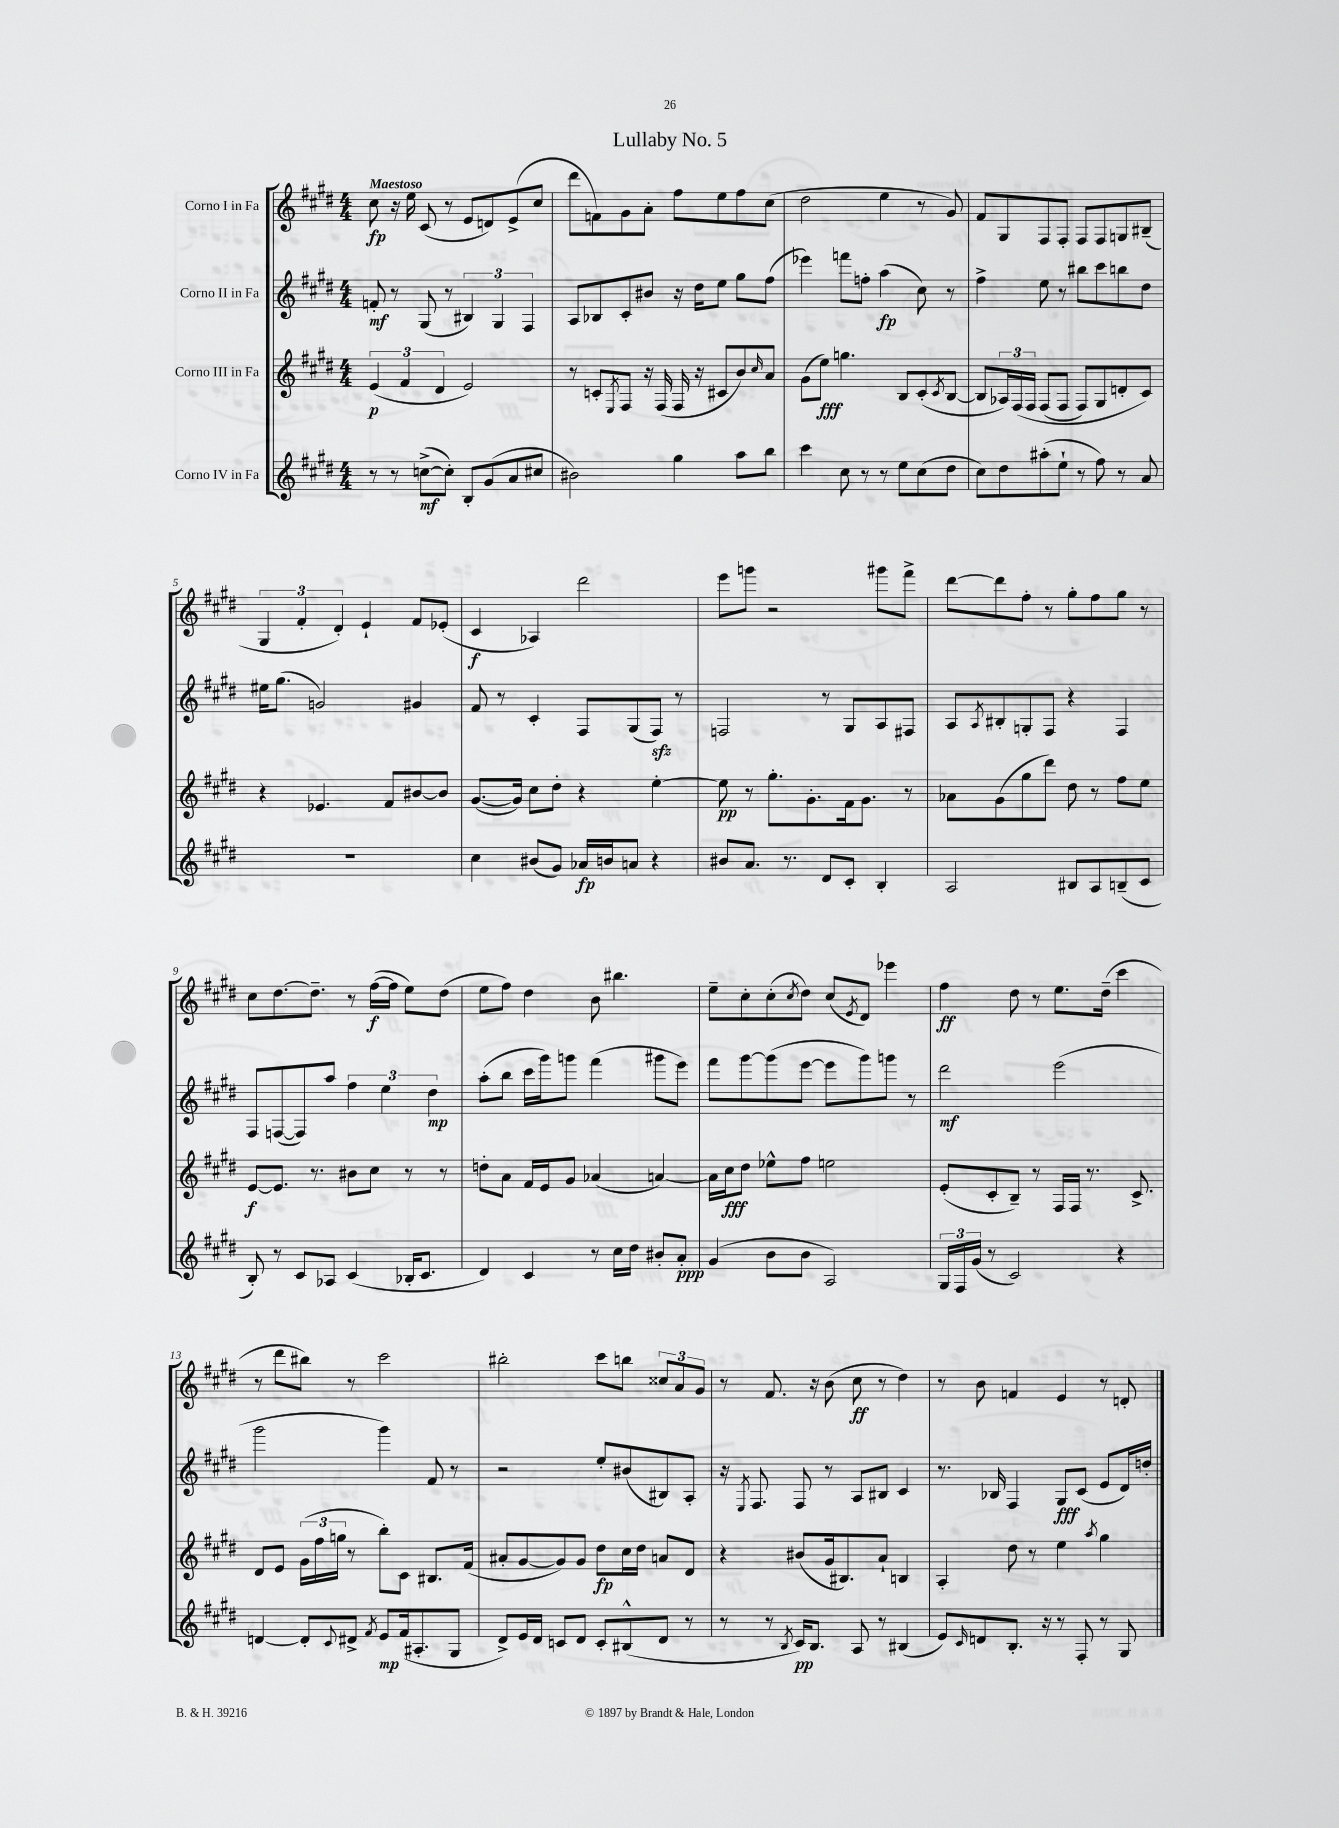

**kern	**kern	**kern	**kern
*staff4	*staff3	*staff2	*staff1
*clefG2	*clefG2	*clefG2	*clefG2
*k[f#c#g#d#]	*k[f#c#g#d#]	*k[f#c#g#d#]	*k[f#c#g#d#]
*M4/4	*M4/4	*M4/4	*M4/4
8r	(6e	8f'	8cc#
8r	.	8r	16r
.	6f#	.	.
.	.	.	16ee
([8cc^	.	(8G#	(8c#
.	6d#	.	.
8cc'])	.	8r	8r
8B'	2e)	6B#)	8e
(8g#	.	.	8d)
.	.	6G#	.
8a	.	.	(8e^
.	.	6F#	.
8cc#	.	.	8cc#
=	=	=	=
2b#)	8r	8A	8ddd#
.	8c'	8B-	8f)
.	8qE	.	.
.	8F#	8c#'	8g#
.	16r	8b#	8a'
.	(16F#	.	.
4gg#	16F#	16r	8ff#
.	16r	16dd#	.
.	8c#	8ee	8ee
8aa	8b)	8gg#	8ff#
.	16qqcc#	.	.
8bb	8a	(8ff#	(8cc#
=	=	=	=
4ccc#	(8g#	4eee-)	2dd#
.	8ee)	.	.
8cc#	4.gg	8fff	.
8r	.	8ff'	.
8r	.	(4aa	4ee
8ee	8B	.	.
(8cc#	(8c#'	8cc#)	8r
.	8qc#	.	.
8dd#	[8B	8r	8g#)
=	=	=	=
8cc#)	8B]	4ff#^	8f#
8dd#	24A-)	.	8G#
.	&(24F#	.	.
.	24F#	.	.
(8aa#'	(8F#	8ee	8F#
8ee`	8F#	8r	8F#'
8r	8F#)	8bb#	8F#
8ff#)	8G#	8ccc#	8F#
8r	8d'	8bb	8G
8a	8c#&)	8dd#	(8B#~
=	=	=	=
1r	4r	16ee#	6G#
.	.	(8.gg#	.
.	.	.	6f#'
.	4.e-	2g)	.
.	.	.	6d#')
.	.	.	4e`
.	8f#	.	.
.	[8b#	4g#	8f#
.	8b#]	.	(8e-'
=	=	=	=
4cc#	([8.g#	8f#	4c#
.	.	8r	.
.	16g#])	.	.
(8b#	8cc#	4c#'	4A-)
8g#)	8dd#'	.	.
16a-	4r	8F#	2ddd#
16b	.	.	.
8a	.	(8G#	.
4r	[4ee'	8F#)	.
.	.	8r	.
=	=	=	=
8b#	8ee]	2F	8eee
8.a	8r	.	8ggg
.	8.gg#'	.	2r
8.r	.	.	.
.	8.g#'	.	.
8d#	.	8r	.
8c#'	16f#	8G#	.
.	8.g#	.	.
4B'	.	8A	8ggg#
.	8r	8F#	8fff#^
=	=	=	=
2A	8a-	8A	[8ddd#
.	.	8qA	.
.	(8g#	8B#'	8ddd#]
.	8gg#	8G'	8ff#'
.	8ddd#)	8F#	8r
8B#	8dd#	4r	8gg#'
8A	8r	.	8ff#
(8B~	8ff#	4F#	8gg#
8c#	8ee	.	8r
=	=	=	=
8B')	[8e	8F#	8cc#
8r	8.e]	([8F	[8.dd#
8c#	.	8F])	.
.	8.r	.	8.dd#~]
8A-	.	8aa	.
(4c#	8b#	6ff#	8r
.	8cc#	.	([16ff#
.	.	6ee	.
.	.	.	16ff#]
16B-'	8r	.	8ee)
8.c#	.	.	.
.	.	6dd#	.
.	8r	.	(8dd#
=	=	=	=
4d#)	8dd'	(8aa'	8ee
.	8a	8bb	8ff#)
4c#	16f#	16ccc#	4dd#
.	16e	16ggg#)	.
.	8g#	8ggg	.
8r	(4a-	(4fff#	8b
16cc#	.	.	4.bb#
16dd#	.	.	.
8b#'	[4a)	8ggg#	.
8a'	.	8eee)	.
=	=	=	=
(4g#	16a]	8fff#	8ee~
.	16cc#	.	.
.	8dd#	[8ggg#	8cc#'
8b	8ee-^^	(8ggg#]	(8cc#'
.	.	.	8qcc#
8b	8ff#	[8eee	8dd#)
2A)	2ee	8eee]	(8cc#
.	.	.	8qe
.	.	8ggg#)	8d#)
.	.	8ggg	4eee-
.	.	8r	.
=	=	=	=
24G#	(8e'	2ddd#	4ff#
24F#	.	.	.
(24g#	.	.	.
8r	8c#'	.	.
2c#)	8B~)	.	8dd#
.	8r	.	8r
.	16F#	(2eee	8.ee
.	16F#	.	.
.	8.r	.	.
.	.	.	(16dd#~
4r	.	.	4ccc#
.	8.c#^	.	.
=	=	=	=
[4d	8d#	2ggg#	8r
.	8e	.	8ddd#
8d']	(24g#	.	8bb#)
.	24ff#	.	.
.	24gg	.	.
8qqc#	.	.	.
8d#^	8r	.	8r
8qf#	.	.	.
8e	8bb')	4ggg#)	2ccc#
(16f#	8c#	.	.
8.A#'	.	.	.
.	8.B#	8f#	.
8G#	.	8r	.
.	(16f#	.	.
=	=	=	=
8d#^)	8a#'	2r	2bb#'
16e	[8g#	.	.
16d#	.	.	.
8c	8g#])	.	.
8d#	8g#	.	.
8c'	8dd#	8ee'	8ccc#
(8B#^^	16cc#	(8b#	8bb
.	16dd#	.	.
8d#	8a	8B#)	12cc##
.	.	.	12a
8r	8d#	8A'	.
.	.	.	12g#
=	=	=	=
8r	4r	16r	8r
.	.	8qE	.
.	.	8.F#	.
8r	.	.	8.f#
8qB	.	.	.
16c#)	(8b#	8F#	.
8.B	.	.	16r
.	16g#	8r	(8b
.	8.B#)	.	.
8A	.	8A	8cc#
8r	8a`	8B#	8r
(4B#	4B	4c#	4dd#)
=	=	=	=
8e)	4A'	8.r	8r
16qqc#	.	.	.
8d	.	.	8b
.	.	16B-	.
8.B'	8dd#	4F#	4f
.	8r	.	.
16r	.	.	.
8r	4ee	8G#	4e
8F#'	.	(8c#	.
.	8qaa	.	.
8r	4gg#	8e	8r
8G#	.	16d#)	8d'
.	.	16dd'	.
==	==	==	==
*-	*-	*-	*-
